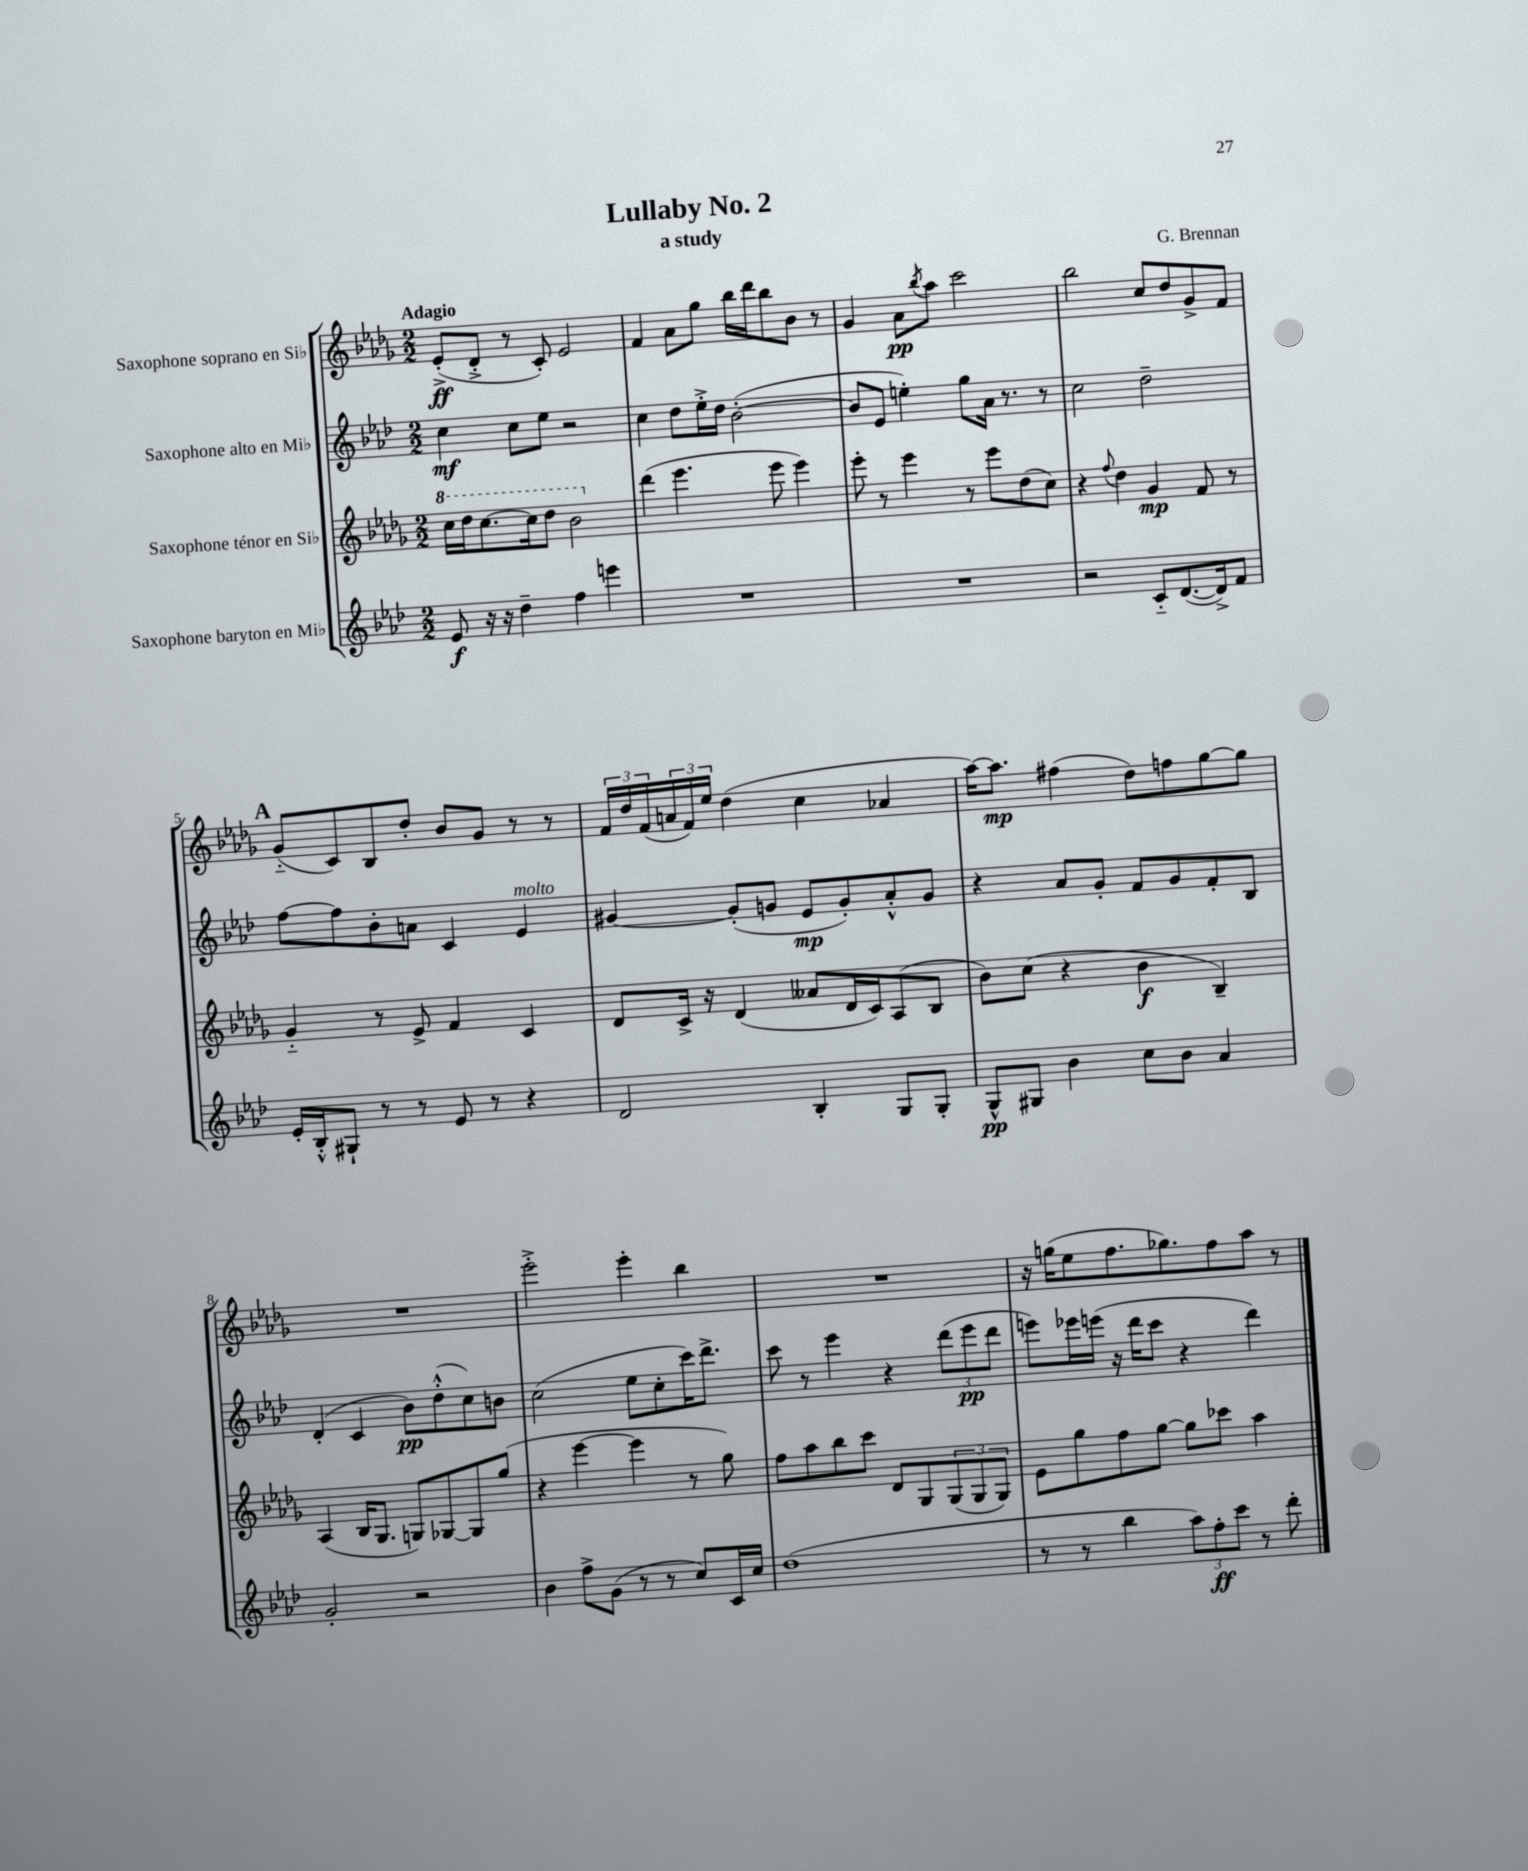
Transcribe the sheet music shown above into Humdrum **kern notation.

**kern	**dynam	**kern	**dynam	**kern	**dynam	**kern	**dynam
*part4	*part4	*part3	*part3	*part2	*part2	*part1	*part1
*staff4	*staff4	*staff3	*staff3	*staff2	*staff2	*staff1	*staff1
*I"Saxophone baryton en Mi♭	*	*I"Saxophone ténor en Si♭	*	*I"Saxophone alto en Mi♭	*	*I"Saxophone soprano en Si♭	*
*clefG2	*	*clefG2	*	*clefG2	*	*clefG2	*
*k[b-e-a-d-]	*	*k[b-e-a-d-g-]	*	*k[b-e-a-d-]	*	*k[b-e-a-d-g-]	*
*M2/2	*	*M2/2	*	*M2/2	*	*M2/2	*
*	*	*8va	*	*	*	*	*
=1	=1	=1	=1	=1	=1	=1	=1
!	!	!	!	!	!	!LO:TX:a:B:t=Adagio	!
8e-/	f	16ccc\LL	.	4cc\	mf	(8e-'^/L	ff
.	.	16ddd-\J	.	.	.	.	.
16r	.	[8.ccc\	.	.	.	8d-'^/J	.
16r	.	.	.	.	.	.	.
4dd-~\	.	.	.	8cc\L	.	8r	.
.	.	16ccc\k]	.	.	.	.	.
.	.	8ddd-\J	.	8ee-\J	.	8c'/)	.
4ff\	.	2bb-\	.	2r	.	2e-/	.
4eeen\	.	.	.	.	.	.	.
=2	=2	=2	=2	=2	=2	=2	=2
*	*	*X8va	*	*	*	*	*
1r	.	(4ddd-\	.	4cc\	.	4f/	.
.	.	4.eee-\	.	8dd-\L	.	8a-\L	.
.	.	.	.	16ee-'^\L	.	8gg-\J	.
.	.	.	.	16dd-\JJ	.	.	.
.	.	.	.	([2b-'\	.	16bb-\LL	.
.	.	.	.	.	.	16ddd-\J	.
.	.	8eee-\	.	.	.	8bb-\	.
.	.	4eee-\)	.	.	.	8b-\J	.
.	.	.	.	.	.	8r	.
=3	=3	=3	=3	=3	=3	=3	=3
1r	.	8eee-'\	.	8b-/L]	.	4g-/	.
.	.	8r	.	8e-/J	.	.	.
.	.	4eee-\	.	4een'\)	.	8a-\L	pp
.	.	.	.	.	.	8qbb-/	.
.	.	.	.	.	.	8aa-\J	.
.	.	8r	.	8gg\L	.	2ccc\	.
.	.	8eee-\L	.	16a-\Jk	.	.	.
.	.	.	.	8.r	.	.	.
.	.	(8dd-\	.	.	.	.	.
.	.	8cc\J)	.	8r	.	.	.
=4	=4	=4	=4	=4	=4	=4	=4
2r	.	4r	.	2cc\	.	2bb-\	.
.	.	8qqff/	.	.	.	.	.
.	.	4dd-\	.	.	.	.	.
8c/L	.	4g-/	mp	2dd-~\	.	8cc/L	.
([8.d-/	.	.	.	.	.	8dd-/	.
.	.	8f/	.	.	.	8g-^/	.
16d-^/k])	.	.	.	.	.	.	.
8f/J	.	8r	.	.	.	8f/J	.
!!LO:LB:g=z
!!LO:REH:place=s1:t=A
=5	=5	=5	=5	=5	=5	=5	=5
16e-'/LL	.	4g-/	.	[8ff\L	.	(8g-/L	.
16B-'^^/J	.	.	.	.	.	.	.
8G#X`/J	.	.	.	8ff\]	.	8c/)	.
8r	.	8r	.	8b-'\	.	8B-/	.
8r	.	8e-^/	.	8an\J	.	8dd-'/J	.
8e-/	.	4f/	.	4c/	.	8b-/L	.
8r	.	.	.	.	.	8g-/J	.
!	!	!	!	!LO:TX:a:i:t=molto	!	!	!
4r	.	4c/	.	4e-/	.	8r	.
.	.	.	.	.	.	8r	.
=6	=6	=6	=6	=6	=6	=6	=6
2d-/	.	8d-/L	.	[4g#X/	.	24f/LL	.
.	.	.	.	.	.	24dd-/	.
.	.	.	.	.	.	(24f/	.
.	.	16c^/Jk	.	.	.	24an/	.
.	.	.	.	.	.	24f/)	.
.	.	16r	.	.	.	.	.
.	.	.	.	.	.	24ee-/JJ	.
.	.	(4d-/	.	(8g#'/L]	.	(4dd-\	.
.	.	.	.	8gn/J	.	.	.
4B-'/	.	8a--X/L	.	8e-/L	mp	4cc\	.
.	.	16d-/L	.	8g'/)	.	.	.
.	.	16c/J)	.	.	.	.	.
8G/L	.	(8A-/	.	8a-'^^/	.	4a-X/	.
8G'/J	.	8B-/J	.	8g/J	.	.	.
=7	=7	=7	=7	=7	=7	=7	=7
8G^^/L	pp	8b-\L)	.	4r	.	[16aa-\KL)	.
.	.	.	.	.	.	8.aa-\J]	mp
8G#X/J	.	(8cc\J	.	.	.	.	.
4b-\	.	4r	.	8a-/L	.	(4ff#X\	.
.	.	.	.	8g'/J	.	.	.
8cc\L	.	4b-\	f	8f/L	.	8dd-\L)	.
8b-\J	.	.	.	8g/	.	8ffn\	.
4a-/	.	4B-~/)	.	8f'/	.	[8gg-\	.
.	.	.	.	8B-/J	.	8gg-\J]	.
!!LO:LB:g=z
=8	=8	=8	=8	=8	=8	=8	=8
2g'/	.	(4A-/	.	(4d-'/	.	1r	.
.	.	16B-/KL	.	4c/	.	.	.
.	.	8.G-/J	.	.	.	.	.
2r	.	8Gn/L)	.	8b-\L)	pp	.	.
.	.	[8G-X/	.	(8dd-'^^\	.	.	.
.	.	8G-/]	.	8cc\)	.	.	.
.	.	(8gg-/J	.	8bn\J	.	.	.
=9	=9	=9	=9	=9	=9	=9	=9
4b-\	.	4r	.	(2cc\	.	2eee-'^\	.
8ff^\L	.	[4eee-\	.	.	.	.	.
(8g\J	.	.	.	.	.	.	.
8r	.	4eee-\]	.	8ee-\L	.	4eee-'\	.
8r	.	.	.	8cc'\	.	.	.
8cc/L)	.	8r	.	16ccc\K)	.	4bb-\	.
.	.	.	.	8.ddd-^\J	.	.	.
16c/L	.	8gg-\)	.	.	.	.	.
16cc/JJ	.	.	.	.	.	.	.
=10	=10	=10	=10	=10	=10	=10	=10
(1dd-	.	8ff\L	.	8ccc\	.	1r	.
.	.	8aa-\	.	8r	.	.	.
.	.	8bb-\	.	4eee-\	.	.	.
.	.	8ccc\J	.	.	.	.	.
.	.	8d-/L	.	4r	.	.	.
.	.	8G-/	.	.	.	.	.
.	.	(12G-/	.	(12ddd-\L	.	.	.
.	.	12G-/	.	12eee-\	pp	.	.
.	.	12G-/J)	.	12ddd-\J	.	.	.
=11	=11	=11	=11	=11	=11	=11	=11
8r	.	8e-\L	.	8eeen\L)	.	16r	.
.	.	.	.	.	.	(16ggn\KL	.
8r	.	8gg-\	.	16eee-X\L	.	8ee-\	.
.	.	.	.	(16eeen\JJ	.	.	.
4bb-\	.	8ff\	.	16r	.	8.ff\	.
.	.	.	.	16ddd-\KL	.	.	.
.	.	[8gg-\J	.	8ccc\J	.	.	.
.	.	.	.	.	.	8.gg-X\)	.
12aa-\L)	.	8gg-\L]	.	4r	.	.	.
12ff'\	ff	.	.	.	.	.	.
.	.	8ccc-X\J	.	.	.	8ff\	.
12ccc\J	.	.	.	.	.	.	.
8r	.	4aa-\	.	4ddd-\)	.	8aa-\J	.
8ddd-'\	.	.	.	.	.	8r	.
==	==	==	==	==	==	==	==
*-	*-	*-	*-	*-	*-	*-	*-
